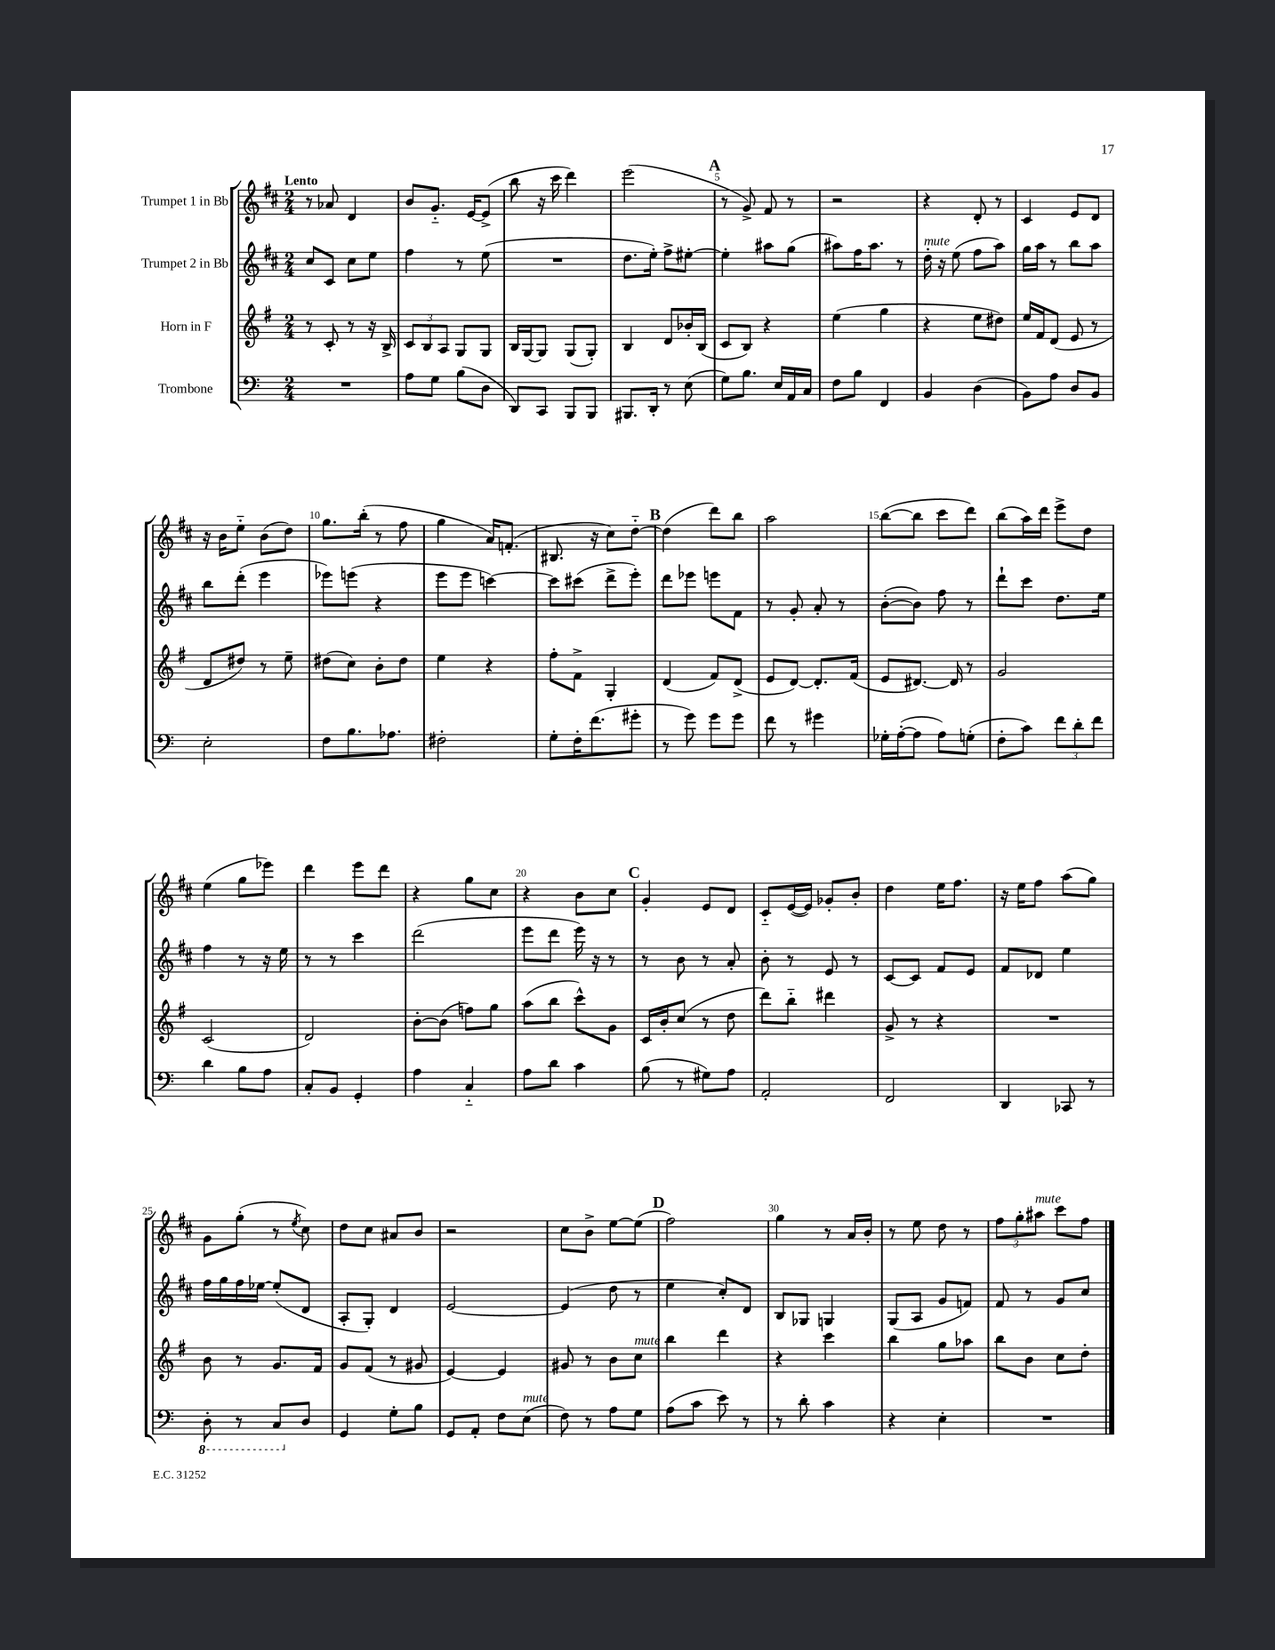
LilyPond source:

<<
\new StaffGroup <<
\new Staff = "s0" \with { instrumentName = "Trumpet 1 in Bb" } {
    \clef treble \key d \major \numericTimeSignature \time 2/4 \tempo "Lento"
    r8 aes'8 d'4 |
    b'8 g'8.-_ e'16~ e'8->( |
    b''8 r16 cis'''16 d'''4) |
    e'''2( |
    \mark \markup { \bold "A" } r8 g'8->) fis'8 r8 |
    r2 |
    r4 d'8-. r8 |
    cis'4 e'8 d'8 |
    r16 b'16 e''8-_ b'8( d''8) |
    g''8. b''16-.( r8 fis''8 |
    g''4 a'16) f'8.-.( |
    bis8. r16 cis''8) d''8~-_ |
    \mark \markup { \bold "B" } d''4( d'''8) b''8 |
    a''2 |
    b''8~( b''8 cis'''8 d'''8) |
    b''8( a''16) d'''16 e'''8-> d''8 |
    e''4( g''8 ees'''8) |
    d'''4 e'''8 d'''8 |
    r4 g''8 cis''8 |
    r4 b'8 cis''8 |
    \mark \markup { \bold "C" } g'4-. e'8 d'8 |
    cis'8-_ e'16~( e'16) ges'8-. b'8-. |
    d''4 e''16 fis''8. |
    r16 e''16 fis''8 a''8( g''8) |
    g'8 g''8-.( r8 \acciaccatura { e''8 } cis''8) |
    d''8 cis''8 ais'8 b'8 |
    r2 |
    cis''8 b'8-> e''8~ e''8( |
    \mark \markup { \bold "D" } fis''2) |
    g''4 r8 a'16 b'16-. |
    r8 e''8 d''8 r8 |
    \tuplet 3/2 { fis''8 g''8-. ais''8^\markup { \italic "mute" } } cis'''8 fis''8 \bar "|." |
}
\new Staff = "s1" \with { instrumentName = "Trumpet 2 in Bb" } {
    \clef treble \key d \major \numericTimeSignature \time 2/4
    cis''8 cis'8 cis''8 e''8 |
    fis''4 r8 e''8( |
    R2 |
    d''8. e''16-.) fis''8-> eis''8~-. |
    \mark \markup { \bold "A" } eis''4-. ais''8 g''8( |
    ais''8) fis''16 ais''8. r8 |
    d''16-.^\markup { \italic "mute" } r16 e''8( fis''8 a''8) |
    g''16 a''16 r8 b''8 a''8 |
    b''8 d'''8-.( e'''4 |
    ees'''8) e'''8( r4 |
    e'''8 e'''8 c'''4~) |
    c'''8 cis'''8( d'''8-> e'''8-.) |
    \mark \markup { \bold "B" } d'''8 ees'''8 e'''8 fis'8 |
    r8 g'8-. a'8-. r8 |
    b'8~-.( b'8) fis''8 r8 |
    d'''8-! cis'''8 d''8. e''16 |
    fis''4 r8 r16 e''16 |
    r8 r8 cis'''4 |
    d'''2( |
    e'''8 d'''8 e'''16) r16 r8 |
    \mark \markup { \bold "C" } r8 b'8 r8 a'8-. |
    b'8-. r8 e'8 r8 |
    cis'8~ cis'8 fis'8 e'8 |
    fis'8 des'8 e''4 |
    fis''16 g''16 fis''16 ees''16~ ees''8-.( d'8 |
    a8-. g8-.) d'4 |
    e'2~ |
    e'4( d''8 r8 |
    \mark \markup { \bold "D" } e''4 cis''8-.) d'8 |
    b8 ges8 g4 |
    g8( a8 g'8 f'8) |
    fis'8 r8 g'8 cis''8 \bar "|." |
}
\new Staff = "s2" \with { instrumentName = "Horn in F" } {
    \clef treble \key g \major \numericTimeSignature \time 2/4
    r8 c'8-. r8 r16 b16-> |
    \tuplet 3/2 { c'8 b8 a8 } g8 g8 |
    b16 g16~ g8 g8( g8-.) |
    b4 d'8 bes'16-. b16( |
    \mark \markup { \bold "A" } c'8 b8) r4 |
    e''4( g''4 |
    r4 e''8 dis''8) |
    e''16 fis'16 d'8( e'8 r8 |
    d'8 dis''8) r8 e''8-- |
    dis''8( c''8) b'8-. dis''8 |
    e''4 r4 |
    fis''8-. fis'8-> g4-. |
    \mark \markup { \bold "B" } d'4( fis'8) d'8->( |
    e'8 d'8~) d'8.-. fis'16( |
    e'8 dis'8.~) dis'16 r8 |
    g'2 |
    c'2( |
    d'2) |
    b'8~-. b'8( f''8) g''8 |
    a''8( b''8 c'''8-^) g'8 |
    \mark \markup { \bold "C" } c'16 b'16-. c''8( r8 d''8 |
    d'''8) b''8-_ dis'''4 |
    g'8-> r8 r4 |
    R2 |
    b'8 r8 g'8. fis'16 |
    g'8 fis'8( r8 gis'8 |
    e'4~) e'4 |
    gis'8 r8 b'8 c''8^\markup { \italic "mute" } |
    \mark \markup { \bold "D" } b''4 d'''4 |
    r4 c'''4 |
    b''4 g''8 aes''8 |
    b''8 b'8 c''8 d''8-. \bar "|." |
}
\new Staff = "s3" \with { instrumentName = "Trombone" } {
    \clef bass \key c \major \numericTimeSignature \time 2/4
    R2 |
    a8 g8 b8( d8 |
    d,8) c,8 b,,8 b,,8 |
    bis,,8. d,16-. r8 e8( |
    \mark \markup { \bold "A" } g8) b8. e16 a,16 c16 |
    f8 b8 f,4 |
    b,4 d4( |
    b,8) a8 d8 b,8 |
    e2-. |
    f8 b8. aes8. |
    fis2-. |
    g8-. f16-. f'8.( gis'8-. |
    \mark \markup { \bold "B" } r8 g'8) g'8 g'8 |
    f'8 r8 gis'4 |
    ges16-. a16~-.( a8 a8) g8-.( |
    f8-. c'8) \tuplet 3/2 { f'8 d'8-. f'8 } |
    d'4 b8 a8 |
    c8-. b,8 g,4-. |
    a4 c4-_ |
    a8 d'8 c'4 |
    \mark \markup { \bold "C" } b8( r8 gis8) a8 |
    a,2-. |
    f,2 |
    d,4 ces,8 r8 |
    \ottava #-1 d,8-. r8 c,8 \ottava #0 d8 |
    g,4 g8-. b8 |
    g,8 a,8-. f8 e8^\markup { \italic "mute" }( |
    f8) r8 a8 g8 |
    \mark \markup { \bold "D" } a8( c'8 e'8) r8 |
    r8 d'8-. c'4 |
    r4 e4-. |
    R2 \bar "|." |
}
>>
>>
\layout { \context { \Score \override BarNumber.break-visibility = ##(#f #t #t) barNumberVisibility = #(every-nth-bar-number-visible 5) } }
